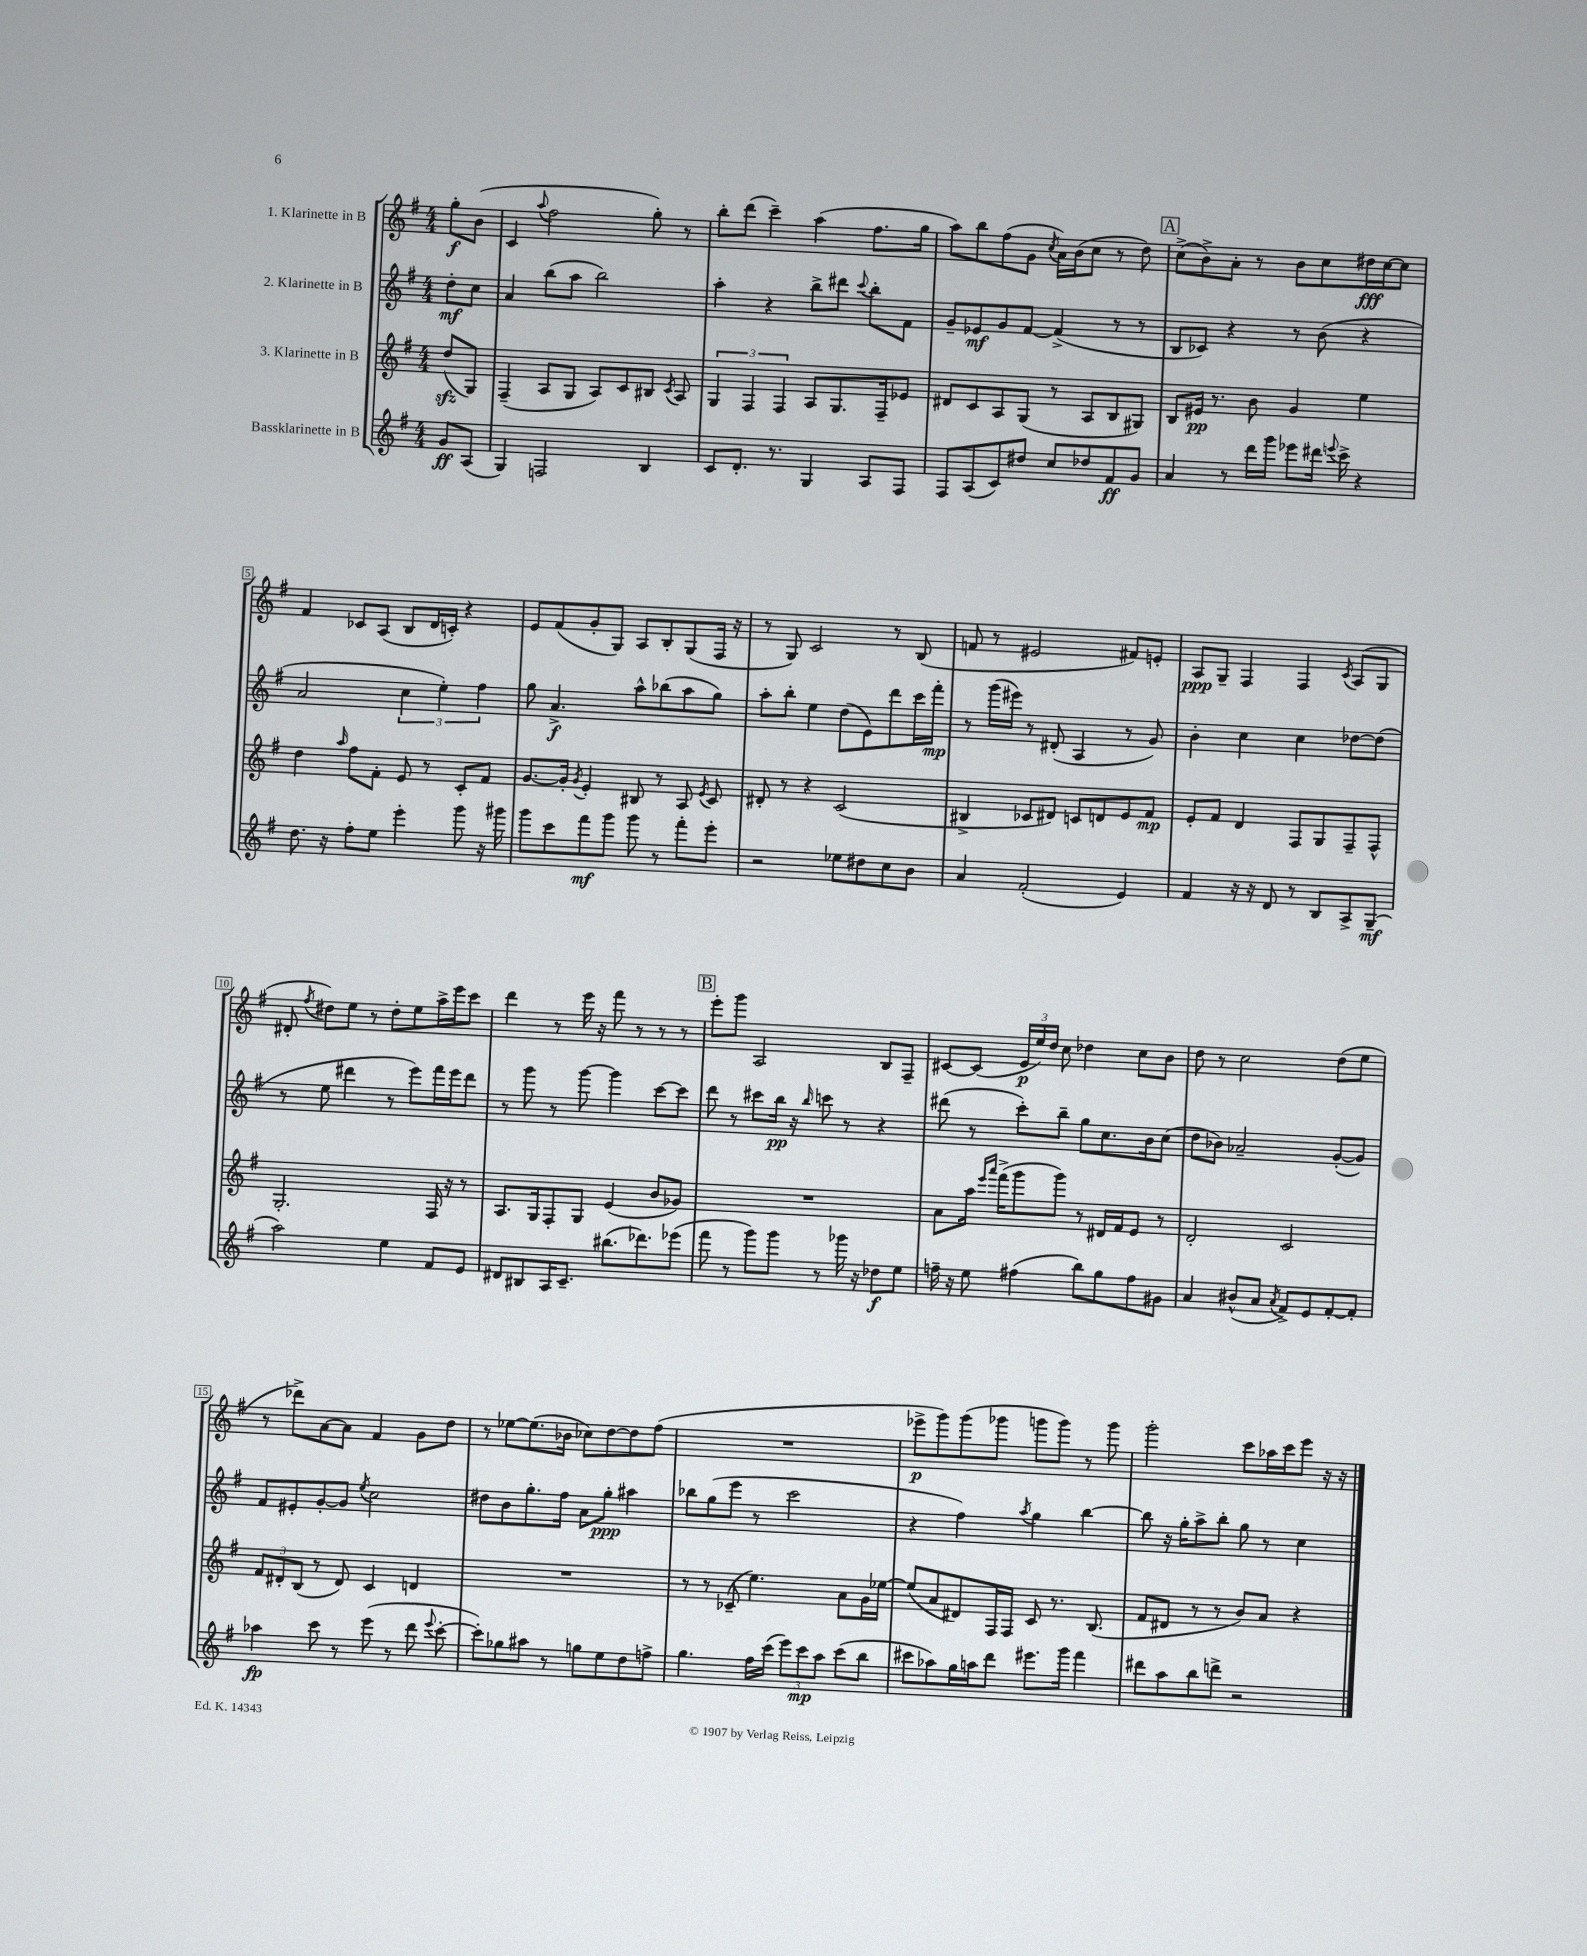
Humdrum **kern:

**kern	**kern	**kern	**kern
*staff4	*staff3	*staff2	*staff1
*clefG2	*clefG2	*clefG2	*clefG2
*k[f#]	*k[f#]	*k[f#]	*k[f#]
*M4/4	*M4/4	*M4/4	*M4/4
8g/L	(8dd/L	8dd'\L	8gg'\L
(8A/J	8G/J)	8cc\J	(8b\J
=	=	=	=
4G/)	(4F#~/	4a/	4c/
.	.	.	8qqaa/
2F/	8A/L	(8bb\L	2ff#\
.	8G/J	8aa\J	.
.	8A/L)	2bb\)	.
.	8c/	.	.
4B/	8B#/J	.	8gg'\)
.	8qc/	.	.
.	8A/	.	8r
=	=	=	=
8c/L	6G/	4aa'\	8bb'\L
8.d'/J	.	.	(8ddd\J
.	6F#/	.	.
.	.	4r	4ccc~\)
8.r	.	.	.
.	6F#/	.	.
4G/	8A/L	8bb^\L	(4aa\
.	8.G/	8ddd#\J	.
.	.	8qqccc/	.
8A/L	.	8bb'\L	8.ff#\L
.	16F#~/k	.	.
8F#/J	8e-/J	8f#\J	.
.	.	.	16gg\Jk
=	=	=	=
8F#/L	8d#/L	8g~/L	8aa\L)
(8A/	8c/	8e-/	8bb\
8c/)	8A/	8g/	(8ff#\
8dd#/J	(8G/J	[8f#/J	8g\J
.	.	.	8qcc/
8cc/L	8r	(4f#^/]	16a\LL)
.	.	.	(16b\J
8dd-/	8A/L	.	8cc\J
8f#/	8B/	8r	8r
8g/J	8G#/J)	8r	8dd\)
=	=	=	=
4a/	8B/L	8B/L	(8cc^\L
.	16e#/Jk	8c-/J)	8b^\)
.	8.r	.	.
8r	.	4r	8a'\J
16ddd\LL	8b\	.	8r
16ggg\JJ	.	.	.
8eee-\L	4g/	8r	8b\L
16ddd#\Jk	.	(8b\	8cc\
8qqeee/	.	.	.
16ccc^\	.	.	.
4r	4ee\	4r	16dd#\L
.	.	.	[16cc\J
.	.	.	8cc\]J
=	=	=	=
8.dd\	4dd\	2a/	4f#/
16r	.	.	.
.	16qqaa/	.	.
8ff#'\L	8ff#\L	.	8c-/L
8ee\J	8f#'\J	.	(8A/J
4eee'\	8e/	6cc\	8B/L
.	8r	.	16d/L
.	.	6ee'\)	.
.	.	.	16c'/JJ)
8ggg\	8c'/L	.	4r
.	.	6ff#\	.
16r	8f#/J	.	.
16ggg#\	.	.	.
=	=	=	=
8ggg\L	[8.g/L	8gg\	8e/L
8ccc\	.	4.a^/	(8f#/
.	16g'/]Jk	.	.
.	8qg/	.	.
8fff#\	4e'/	.	8g'/
8ggg\J	.	.	8G/J)
8ggg\	8B#/	8aa^^\L	8A/L
8r	8r	(8bb-\	8B'/
8fff#'\L	8A/	8aa\	(8G/
.	8qe/	.	.
8eee'\J	8c/	8gg\J)	16F#/Jk
.	.	.	16r
=	=	=	=
2r	8d#'/	8aa'\L	8r
.	8r	8bb'\J	8G/)
.	4r	4ee\	2c/
8ee-\L	(2c/	(8dd\L	.
8dd#\	.	8e\)	.
8cc\	.	8ddd\	8r
8b\J	.	16ccc\L	(8B/
.	.	16fff#'\JJ	.
=	=	=	=
4a/	4B#^/	8r	8f/
.	.	(16ggg\LL	8r
.	.	16eee#\JJ)	.
(2f#'/	8c-/L	8r	2e#/
.	8d#/J)	(8d#'/	.
.	8c/L	4A/	.
.	8d/	.	.
4e/)	8e/	8r	8f#/L)
.	8f#/J	8g/)	8e'/J
=	=	=	=
4f#/	8e'/L	4b'\	8A/L
.	8f#/J	.	8G~/J
16r	4d/	4cc\	4F#/
16r	.	.	.
8d/	.	.	.
8r	8F#/L	4cc\	4F#/
8B/L	8G/	.	.
.	.	.	8qc/
8A^/	8F#~/	[8dd-\L	(8A/L
(8G~/J	8F#^^/J	(8dd-\]J	8G/J
=	=	=	=
2aa\)	2.G'/	8r	8d#'/
.	.	.	8qff#/
.	.	8ee\	8dd#\L)
.	.	4ddd#\	8ee\J
.	.	.	8r
4ee\	.	8r	8dd#'\L
.	.	8eee\L)	8ee\
8f#/L	16F#/	16fff#\L	16aa^\L
.	16r	16eee\J	16eee\J
8e/J	8r	8ddd#\J	8ccc\J
=	=	=	=
8d#/L	8.A/L	8r	4ddd\
8B#/	.	8ggg\	.
.	16G/k	.	.
16A/K	8F#'/	8r	8r
8.c~/J	.	.	.
.	8G/J	[8ggg\	16eee\
.	.	.	16r
(8.bb#\L	(4e/	4ggg\]	8fff#\
.	.	.	8r
8.ddd-\)	.	.	.
.	8b/L	[8ccc\L	8r
(8eee-\J	8g-/J)	8ccc\]J	8r
=	=	=	=
8fff#\	1r	8ddd\	8eee'\L
8r	.	8r	8ggg\J
8ggg\L)	.	8ccc#\L	2A/
8ggg\J	.	16bb\Jk	.
.	.	16r	.
.	.	16qqbb/	.
8r	.	8ccc\	.
16ggg-\	.	8r	.
16r	.	.	.
8dd-\L	.	4r	8B/L
8ee\J	.	.	8F#~/J
=	=	=	=
16ff~\	8a\L	(8ddd#\	[8c#/L
16r	.	.	.
8ee\	16aa\Jk	8r	(8c#/]J
.	16qqeee/LL	.	.
.	16qqaaa/JJ	.	.
.	(16fff#^\LK	.	.
(4ff#\	8ggg\	8ccc'\L)	24e/LL
.	.	.	24ee/)
.	.	.	24dd/JJ
.	8ggg\J)	8bb~\J	8cc\
8bb\L)	8r	8gg\L	4dd-\
8gg\	16d#/LL	8.cc\	.
.	16f#/J	.	.
8ff#\	8e/J	.	8cc\L
.	.	16b\k	.
8g#\J	8r	(8cc\J	8b\J
=	=	=	=
4a/	2d'/	8dd\L	8dd\
.	.	8b-\J)	8r
(8b#^^/L	.	2a-~/	2cc\
8a/J	.	.	.
8qa/	.	.	.
8f#^/L)	2c/	.	.
8e/	.	.	.
[8f#'/	.	([8g'/L	(8dd\L
8f#'/]J	.	8g/]J)	8ee\J
=	=	=	=
4aa-\	12f#/L	8f#/L	8r
.	12d#'/	.	.
.	.	8e#'/	8ddd-^\L)
.	(12B/J	.	.
8ccc\	8r	[8g'/	[8a\
8r	8d#/)	8g/]J	8a\]J
.	.	8qee/	.
(8eee\	4c/	2cc\	4f#/
8r	.	.	.
8ddd\	4d/	.	8g\L
8qqeee/	.	.	.
[8ccc'\	.	.	8dd\J
=	=	=	=
8ccc'\]L)	1r	8dd#\L	8r
8gg-\	.	8b\	[8ee-\L
8aa#\J	.	8.gg'\	(8.ee-\]
8r	.	.	.
.	.	16ff#\Jk	16b-\Jk
8gg\L	.	8a\L	8cc-\L)
8ee\	.	8gg'\J	[8dd\
8dd\	.	4aa#\	8dd\]
8ff^\J	.	.	(8ff#\J
=	=	=	=
4.gg\	8r	8bb-\L	1r
.	8r	(8gg\	.
.	(8c-~/	8eee\J	.
16ff#\LL	4.ee\)	8r	.
(16ccc\JJ	.	.	.
12eee\L)	.	2ccc\	.
12ccc\	.	.	.
12aa\J	.	.	.
(8ccc\L	8a\L	.	.
8bb\J	16g\L	.	.
.	[16ee-\JJ	.	.
=	=	=	=
8ccc#\L	(8ee-/]L	4r	8eee-^\L
8aa-\)	8a/	.	8ggg\)
16gg\L	8d#/)	4ff#\)	(8ggg\
16aa\J	.	.	.
8ddd\J	16F#/L	.	8ggg-\J
.	16F#/JJ	.	.
.	.	8qaa/	.
8.eee#\L	8c/	4gg\	8ggg\L
.	8.r	.	8ggg\J)
16ggg\Jk	.	.	.
4fff#\	.	[4bb\	8r
.	(8.B/	.	.
.	.	.	8ggg\
=	=	=	=
8ddd#\L	8f#/L	8bb\]	2ggg'\
8aa\	8d#/J	16r	.
.	.	16gg'\LK	.
8bb\	8r	8aa^\	.
8ddd^\J	8r	8bb'\J	.
2r	8b/L)	8gg\	8ccc\L
.	8a/J	8r	16aa-\L
.	.	.	16ccc\J
.	4r	4cc\	8eee\J
.	.	.	16r
.	.	.	16r
==	==	==	==
*-	*-	*-	*-
